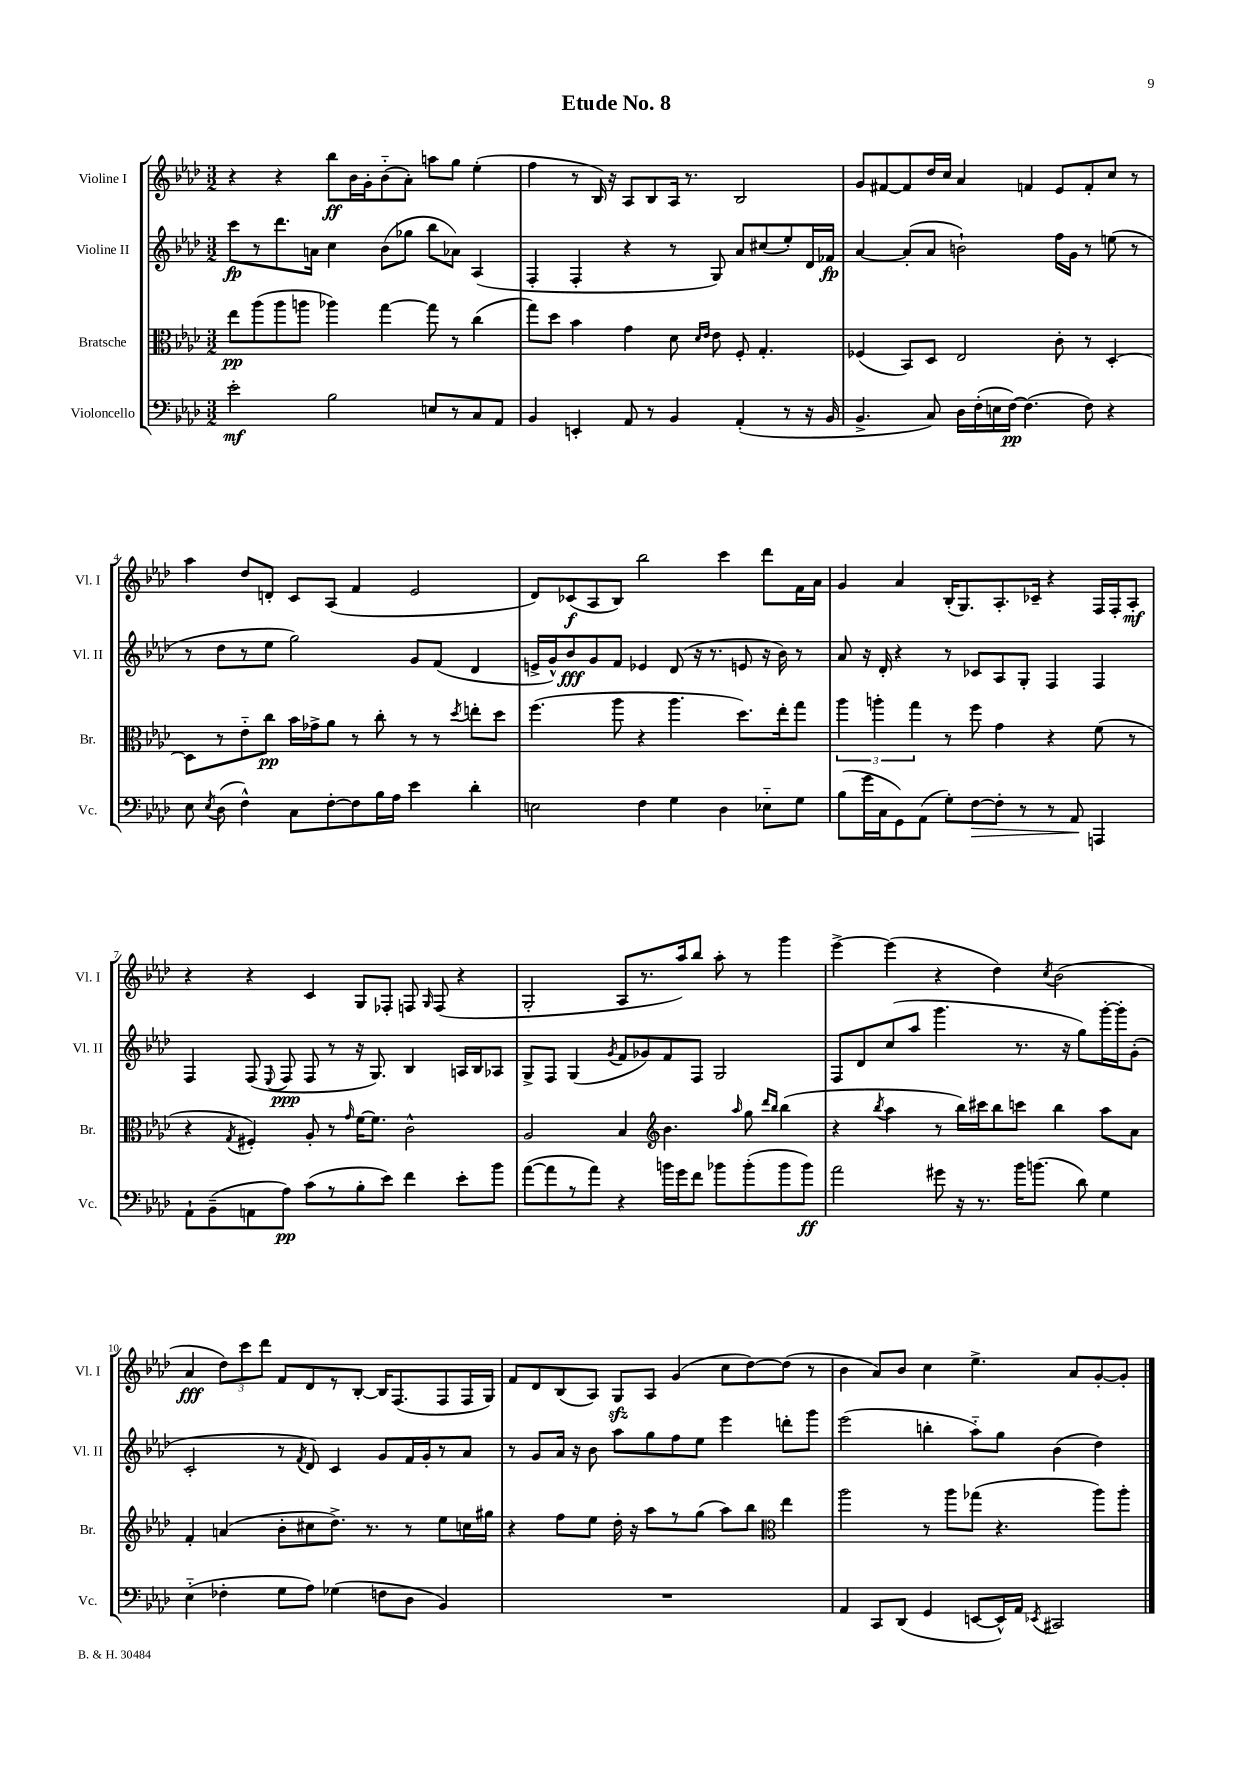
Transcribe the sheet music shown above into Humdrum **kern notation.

**kern	**dynam	**kern	**dynam	**kern	**dynam	**kern	**dynam
*part4	*part4	*part3	*part3	*part2	*part2	*part1	*part1
*staff4	*staff4	*staff3	*staff3	*staff2	*staff2	*staff1	*staff1
*I"Violoncello	*	*I"Bratsche	*	*I"Violine II	*	*I"Violine I	*
*I'Vc.	*	*I'Br.	*	*I'Vl. II	*	*I'Vl. I	*
*clefF4	*	*clefC3	*	*clefG2	*	*clefG2	*
*k[b-e-a-d-]	*	*k[b-e-a-d-]	*	*k[b-e-a-d-]	*	*k[b-e-a-d-]	*
*M3/2	*	*M3/2	*	*M3/2	*	*M3/2	*
=1	=1	=1	=1	=1	=1	=1	=1
2e-'\	mf	8ee-\L	pp	8ccc\L	fp	4r	.
.	.	(8aa-\	.	8r	.	.	.
.	.	8aa-\	.	8.ddd-\	.	4r	.
.	.	8aan\J	.	.	.	.	.
.	.	.	.	16an\Jk	.	.	.
2B-\	.	4aa-X\)	.	4cc\	.	8bb-\L	ff
.	.	.	.	.	.	16b-\L	.
.	.	.	.	.	.	16g'\J	.
.	.	[4gg\	.	(8b-\L	.	(8b-\	.
.	.	.	.	8gg-X\J	.	8a-'\J)	.
8En/L	.	8gg\]	.	8bb-\L	.	8aan\L	.
8r	.	8r	.	8a-X\J)	.	8gg\J	.
8C/	.	(4cc\	.	(4A-/	.	(4ee-'\	.
8AA-/J	.	.	.	.	.	.	.
=2	=2	=2	=2	=2	=2	=2	=2
4BB-/	.	8gg\L)	.	4F'/	.	4ff\	.
.	.	8dd-\J	.	.	.	.	.
4EEn'/	.	4b-\	.	4F'/	.	8r	.
.	.	.	.	.	.	16B-/)	.
.	.	.	.	.	.	16r	.
8AA-/	.	4g\	.	4r	.	8A-/L	.
8r	.	.	.	.	.	8B-/	.
4BB-/	.	8d-\	.	8r	.	16A-/Jk	.
.	.	.	.	.	.	8.r	.
.	.	16qqd-/LL	.	.	.	.	.
.	.	16qqe-/JJ	.	.	.	.	.
.	.	8e-\	.	8G/)	.	.	.
(4AA-'/	.	8F'/	.	8a-/L	.	2B-/	.
.	.	4.G'/	.	(8cc#X/	.	.	.
8r	.	.	.	8ee-'/)	.	.	.
16r	.	.	.	16d-/L	.	.	.
16BB-/	.	.	.	16f-X/JJ	fp	.	.
=3	=3	=3	=3	=3	=3	=3	=3
4.BB-^/	.	(4F-X/	.	[4a-/	.	8g/L	.
.	.	.	.	.	.	[8f#X/	.
.	.	8BB-/L)	.	(8a-'/L]	.	8f#/]	.
8C/)	.	8D-/J	.	8a-/J	.	16dd-/L	.
.	.	.	.	.	.	16cc/JJ	.
16D-\LL	.	2E-/	.	2bn`\)	.	4a-/	.
(16F'\	.	.	.	.	.	.	.
16En\	.	.	.	.	.	.	.
[16F\JJ)	pp	.	.	.	.	.	.
(4.F\]	.	.	.	.	.	4fn/	.
.	.	8c'\	.	16ff\LL	.	8e-/L	.
.	.	.	.	16g\JJ	.	.	.
8F\)	.	8r	.	8r	.	8f'/	.
4r	.	[4D-'/	.	(8een\	.	8cc/J	.
.	.	.	.	8r	.	8r	.
!!LO:LB:g=z
=4	=4	=4	=4	=4	=4	=4	=4
8E-\	.	8D-\L]	.	8r	.	4aa-\	.
8qE-/	.	.	.	.	.	.	.
(8D-\	.	8r	.	8dd-\L	.	.	.
4F^^\)	.	8e-\	.	8r	.	8dd-/L	.
.	.	8cc\J	pp	8ee-\J	.	8dn'/J	.
8C\L	.	16b-\LL	.	2gg\)	.	8c/L	.
.	.	16g-X^\J	.	.	.	.	.
[8F'\	.	8a-\J	.	.	.	(8A-/J	.
8F\]	.	8r	.	.	.	4f/	.
16B-\L	.	8cc'\	.	.	.	.	.
16A-\JJ	.	.	.	.	.	.	.
4e-\	.	8r	.	8g/L	.	2e-/	.
.	.	8r	.	(8f/J	.	.	.
.	.	8qdd-/	.	.	.	.	.
4d-'\	.	8een'\L	.	4d-/	.	.	.
.	.	8dd-\J	.	.	.	.	.
=5	=5	=5	=5	=5	=5	=5	=5
2En\	.	(4.ff\	.	16en^/LL	.	8d-/L)	.
.	.	.	.	16g^^/J)	.	.	.
.	.	.	.	8b-/	fff	(8c-X/	f
.	.	.	.	8g/	.	8A-/	.
.	.	8aa-\	.	8f/J	.	8B-/J)	.
4F\	.	4r	.	4e-X/	.	2bb-\	.
4G\	.	4.aa-\	.	(8d-/	.	.	.
.	.	.	.	16r	.	.	.
.	.	.	.	8.r	.	.	.
4D-\	.	.	.	.	.	4ccc\	.
.	.	8.dd-\L)	.	8en/	.	.	.
8E-X\L	.	.	.	16r	.	8ddd-\L	.
.	.	16ee-'\k	.	16b-\)	.	.	.
8G\J	.	8gg\J	.	8r	.	16f\L	.
.	.	.	.	.	.	16a-\JJ	.
=6	=6	=6	=6	=6	=6	=6	=6
(8B-\L	.	6aa-\	.	8a-/	.	4g/	.
16g\L	.	.	.	16r	.	.	.
.	.	6aan'\	.	.	.	.	.
16C\J	.	.	.	16d-'/	.	.	.
8GG\)	.	.	.	4r	.	4a-/	.
.	.	6gg\	.	.	.	.	.
(8AA-\J	.	.	.	.	.	.	.
8G'\L)	.	8r	.	8r	.	(16B-'/KL	.
.	.	.	.	.	.	8.G/)	.
!	!LO:HP:b	!	!	!	!	!	!
[8F\	>	8ff\	.	8c-X/L	.	.	.
8F'\J]	.	4g\	.	8A-/	.	8.A-'/	.
8r	.	.	.	8G'/J	.	.	.
.	.	.	.	.	.	16c-X~/Jk	.
8r	.	4r	.	4F/	.	4r	.
8AA-/	.	.	.	.	.	.	.
4AAAn/	]	(8f\	.	4F/	.	16F/LL	.
.	.	.	.	.	.	16F'/J	.
.	.	8r	.	.	.	8A-'/J	mf
!!LO:LB:g=z
=7	=7	=7	=7	=7	=7	=7	=7
8AA-`\L	.	4r	.	4F/	.	4r	.
(8BB-~\	.	.	.	.	.	.	.
.	.	8qG/	.	.	.	.	.
8AAn\	.	4F#X'/)	.	(8F/	.	4r	.
.	.	.	.	8qqE-/	.	.	.
8A-\J)	pp	.	.	8F/	ppp	.	.
(8c\L	.	8A-'/	.	8F/	.	4c/	.
8r	.	8r	.	8r	.	.	.
.	.	16qqg/	.	.	.	.	.
8B-'\	.	[16f\KL	.	16r	.	8G/L	.
.	.	8.f\J]	.	8.G/)	.	.	.
8e-\J)	.	.	.	.	.	8F-X'/J	.
4f\	.	2c^^\	.	4B-/	.	8Fn/	.
.	.	.	.	.	.	16qqG/	.
.	.	.	.	.	.	(8F/	.
8e-'\L	.	.	.	16An/LL	.	4r	.
.	.	.	.	16B-/J	.	.	.
8b-\J	.	.	.	8A-X/J	.	.	.
=8	=8	=8	=8	=8	=8	=8	=8
([8a-\L	.	2A-/	.	8G^/L	.	2G'/	.
8a-\]	.	.	.	8F/J	.	.	.
8r	.	.	.	(4G/	.	.	.
8a-\J)	.	.	.	.	.	.	.
.	.	.	.	8qg/	.	.	.
4r	.	4B-/	.	8f/L	.	8A-/L	.
.	.	.	.	8g-X/)	.	8.r	.
*	*	*clefG2	*	*	*	*	*
16bn\LL	.	4.b-\	.	8f/	.	.	.
16g\J	.	.	.	.	.	16aa-/k)	.
8f\J	.	.	.	8F/J	.	8bb-/J	.
8b-X\L	.	.	.	2G/	.	8aa-'\	.
.	.	16qqaa-/	.	.	.	.	.
(8b-'\	.	8gg\	.	.	.	8r	.
.	.	16qqddd-/LL	.	.	.	.	.
.	.	16qqbb-/JJ	.	.	.	.	.
8b-\	.	(4bb-\	.	.	.	4ggg\	.
8b-\J)	ff	.	.	.	.	.	.
=9	=9	=9	=9	=9	=9	=9	=9
2a-\	.	4r	.	8F/L	.	[4eee-^\	.
.	.	.	.	8d-/	.	.	.
.	.	8qbb-/	.	.	.	.	.
.	.	4aa-\	.	(8cc/	.	(4eee-\]	.
.	.	.	.	8aa-/J	.	.	.
8g#X\	.	8r	.	4.ggg\	.	4r	.
16r	.	16bb-\LL)	.	.	.	.	.
8.r	.	16ccc#X\J	.	.	.	.	.
.	.	8bb-\	.	.	.	4dd-\)	.
16b-\KL	.	8cccn\J	.	8.r	.	.	.
(8.bn\J	.	.	.	.	.	.	.
.	.	.	.	.	.	8qcc/	.
.	.	4bb-\	.	.	.	(2b-\	.
.	.	.	.	16r	.	.	.
8d-\)	.	.	.	8gg\L)	.	.	.
4G\	.	8aa-\L	.	[16ggg'\L	.	.	.
.	.	.	.	16ggg'\J]	.	.	.
.	.	8a-\J	.	(8g'\J	.	.	.
!!LO:LB:g=z
=10	=10	=10	=10	=10	=10	=10	=10
(4E-\	.	4f'/	.	2c'/	.	4a-/	fff
4F-X'\	.	(4an/	.	.	.	12dd-\L)	.
.	.	.	.	.	.	12ccc\	.
.	.	.	.	.	.	12ddd-\J	.
8G\L	.	8b-'\L	.	8r	.	8f/L	.
.	.	.	.	8qf/	.	.	.
8A-\J)	.	8cc#X\	.	8d-/)	.	8d-/	.
(4G-X\	.	8.dd-^\J)	.	4c/	.	8r	.
.	.	.	.	.	.	[8B-'/J	.
.	.	8.r	.	.	.	.	.
8Fn\L	.	.	.	8g/L	.	16B-/KL]	.
.	.	.	.	.	.	(8.F/	.
8D-\J	.	8r	.	16f/L	.	.	.
.	.	.	.	16g'/J	.	.	.
4BB-/)	.	8ee-\L	.	8r	.	8F/	.
.	.	16ccn\L	.	8a-/J	.	16F/L	.
.	.	16gg#X\JJ	.	.	.	16G/JJ)	.
=11	=11	=11	=11	=11	=11	=11	=11
1.r	.	4r	.	8r	.	8f/L	.
.	.	.	.	8g/L	.	8d-/	.
.	.	8ff\L	.	16a-/Jk	.	(8B-/	.
.	.	.	.	16r	.	.	.
.	.	8ee-\J	.	8b-\	.	8A-/J)	.
.	.	16dd-'\	.	8aa-\L	.	8Gzz/L	.
.	.	16r	.	.	.	.	.
.	.	8aa-\L	.	8gg\	.	8A-/J	.
.	.	8r	.	8ff\	.	(4g/	.
.	.	(8gg\J	.	8ee-\J	.	.	.
.	.	8aa-\L)	.	4eee-\	.	8cc\L	.
.	.	8bb-\J	.	.	.	[8dd-\)	.
*	*	*clefC3	*	*	*	*	*
.	.	4ee-\	.	8dddn'\L	.	(8dd-\J]	.
.	.	.	.	8ggg\J	.	8r	.
=12	=12	=12	=12	=12	=12	=12	=12
4AA-/	.	2aa-\	.	(2eee-\	.	4b-\	.
8CC/L	.	.	.	.	.	8a-/L)	.
(8DD-/J	.	.	.	.	.	8b-/J	.
4GG/	.	8r	.	4bbn'\	.	4cc\	.
.	.	8aa-\L	.	.	.	.	.
[8EEn/L	.	(8gg-X\J	.	8aa-\L)	.	4.ee-^\	.
16EE^^/L])	.	4.r	.	8gg\J	.	.	.
16AA-/JJ	.	.	.	.	.	.	.
8qEE-X/	.	.	.	.	.	.	.
2CC#X/	.	.	.	(4b-\	.	.	.
.	.	.	.	.	.	8a-/L	.
.	.	8aa-\L)	.	4dd-\)	.	[8g'/	.
.	.	8aa-'\J	.	.	.	8g'/J]	.
==	==	==	==	==	==	==	==
*-	*-	*-	*-	*-	*-	*-	*-
